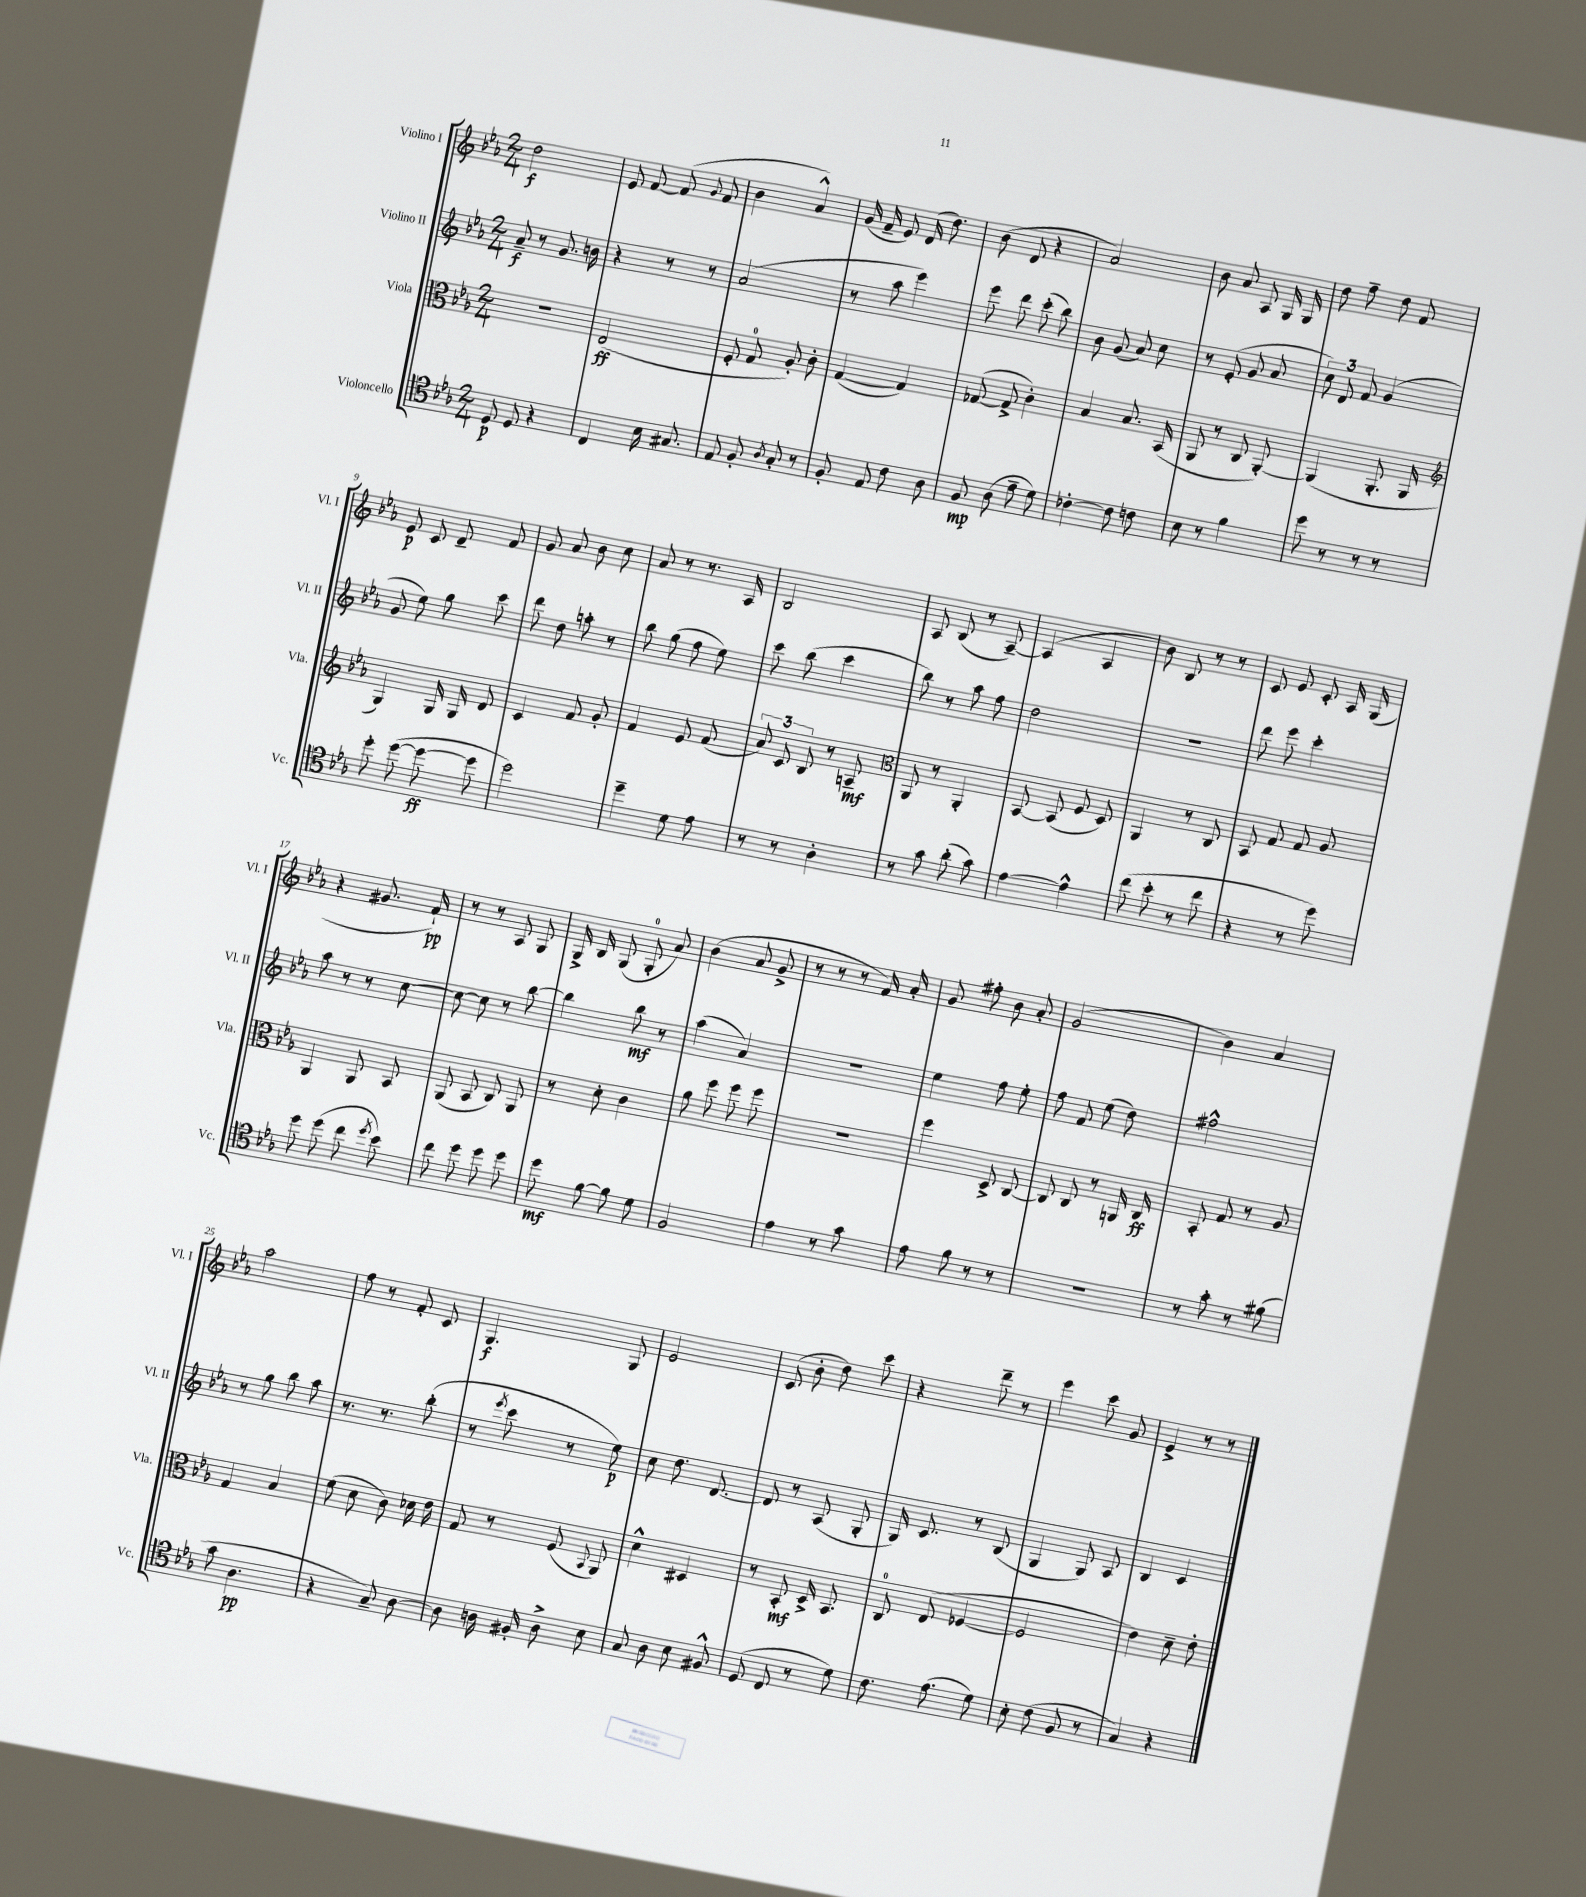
<<
\new StaffGroup <<
\new Staff = "s0" \with { instrumentName = "Violino I" shortInstrumentName = "Vl. I" } {
    \clef treble \key ees \major \numericTimeSignature \time 2/4
    \autoBeamOff d''2\f |
    ees'8 f'8~ f'8( \appoggiatura { g'8 } f'8 |
    bes'4 aes'4-^) |
    g'16( f'16-- ees'8) d'16( d''8.) |
    bes'8( d'8 r4 |
    aes'2) |
    bes'8 aes'8 aes8 g16 g16 |
    d''8 f''8-- d''8 f'8 |
    ees'8\p c'8 d'8-- f'8 |
    g'8 aes'8 bes'8 c''8 |
    aes'8 r8 r8. aes16 |
    bes2 |
    aes8 bes8( r8 aes8~--) |
    aes4( aes4 |
    bes'8) bes8 r8 r8 |
    c'8 ees'8 c'8-. aes16 g16( |
    r4 gis'8. f'16-!\pp) |
    r8 r8 aes8 g8 |
    g16-> bes16 g8( g8-0-. aes'8) |
    bes'4( aes'8 g'8-> |
    r8 r8 r8 f'16) aes'16-. |
    g'8 fis''8-. bes'8 aes'8-. |
    g'2( |
    bes'4) aes'4 |
    aes''2 |
    f''8 r8 f'8-. c'8 |
    g4.\f g8 |
    ees'2 |
    c'8( bes'8-. d''8) c'''8 |
    r4 d'''8-- r8 |
    ees'''4 c'''8 g'8 |
    ees'4-> r8 r8 \bar "|." |
}
\new Staff = "s1" \with { instrumentName = "Violino II" shortInstrumentName = "Vl. II" } {
    \clef treble \key ees \major \numericTimeSignature \time 2/4
    \autoBeamOff aes'8--\f r8 g'8. b'16 |
    r4 r8 r8 |
    aes'2( |
    r8 aes''8 ees'''4) |
    ees'''8 d'''8 c'''8-.( bes''8) |
    bes'8 g'8( aes'8) c''8 |
    r8 ees'8-.( g'8 aes'8 |
    \tuplet 3/2 { c''8) d'8 f'8 } g'4( |
    g'8 ees''8) g''8 c'''8 |
    d'''8 d''8 a''8-. r8 |
    bes''8 g''8( f''8 ees''8) |
    c'''8 bes''8( c'''4 |
    bes''8) r8 aes''8 f''8 |
    d''2 |
    r2 |
    d'''8 ees'''8 c'''4-. |
    aes''8 r8 r8 c''8~ |
    c''8~ c''8 r8 bes''8~ |
    bes''4 bes''8\mf r8 |
    aes''4( aes'4) |
    r2 |
    ees''4 f''8 ees''8-. |
    f''8 f'8 ees''8( d''8) |
    fis''2-^ |
    r8 g''8 bes''8 aes''8 |
    r8. r8. bes''8-.( |
    r8 \acciaccatura { ees'''8 } c'''8 r8 ees''8\p) |
    c''8 d''8. d'8.~ |
    d'8 r8 aes8( g8-. |
    g16) c'8. r8 bes8( |
    g4 g8) aes8 |
    bes4 c'4 \bar "|." |
}
\new Staff = "s2" \with { instrumentName = "Viola" shortInstrumentName = "Vla." } {
    \clef alto \key ees \major \numericTimeSignature \time 2/4
    \autoBeamOff r2 |
    ees2\ff( |
    f8-. g8-0 aes8-.) c'8-. |
    g4~( g4) |
    ges8~( ges8-> c'4-.) |
    bes4 bes8. bes,16( |
    aes,8 r8 c8 aes,8~-.) |
    aes,4( aes,8.-. aes,16 |
    \clef treble g4) g16 g16 d'8 |
    c'4 f'8 g'8-. |
    f'4 ees'8 f'8( |
    \tuplet 3/2 { aes'8) c'8 bes8 } r8 a8--\mf |
    \clef alto aes,8 r8 aes,4-. |
    bes,8~ bes,8( f8 d8) |
    aes,4 r8 c8 |
    bes,8 g8 g8 aes8 |
    aes,4 aes,8 bes,8 |
    aes,8( bes,8 c8) aes,8 |
    r8 d'8-. c'4 |
    aes'8 f''8 f''8 f''8 |
    R2 |
    f''4 d8-> c8~ |
    c8 c8 r8 a,16 c16\ff |
    bes,8-. g8 r8 aes8 |
    g4 bes4 |
    f'8( d'8 c'8) des'16 ees'16 |
    g8 r8 f8( \appoggiatura { bes,8 } aes,8) |
    d'4-^ dis4 |
    r8 bes,8-.\mf d16-> bes,8. |
    c8-0 ees8( fes4~ |
    fes2 |
    ees'4) d'8-- ees'8-. \bar "|." |
}
\new Staff = "s3" \with { instrumentName = "Violoncello" shortInstrumentName = "Vc." } {
    \clef tenor \key ees \major \numericTimeSignature \time 2/4
    \autoBeamOff d8\p d8 r4 |
    c4 bes16 gis8. |
    ees8 f8-. \acciaccatura { aes8 } g8-. r8 |
    f8-. ees8 c'8 aes8 |
    f8\mp aes8( ees'8-- d'8) |
    ces'4~-. ces'8 c'8 |
    bes8 r8 f'4 |
    d''8 r8 r8 r8 |
    d''8-. d''8~( d''8~\ff d''8 |
    d''2) |
    d''4-- d'8 ees'8 |
    r8 r8 aes4-. |
    r8 g'8 aes'8-.( g'8) |
    ees'4~ ees'4-^ |
    c''8( bes'8-. r8 c''8 |
    r4 r8 d''8) |
    d''8 d''8( c''8 \acciaccatura { d''8 } bes'8) |
    c''8 d''8 d''8 d''8 |
    d''8\mf f'8~ f'8 d'8 |
    f2 |
    ees'4 r8 g'8 |
    ees'8 f'8 r8 r8 |
    r2 |
    r8 g'8-. r8 fis'8( |
    g'8 aes4.\pp |
    r4 g8--) aes8~ |
    aes8 a16 fis16-. a8-> bes8 |
    g8 aes8 bes8 fis8-^ |
    d8( c8 r8 d'8) |
    c'8. ees'8.( d'8) |
    bes8-. c'8( f8 r8 |
    g4) r4 \bar "|." |
}
>>
>>
